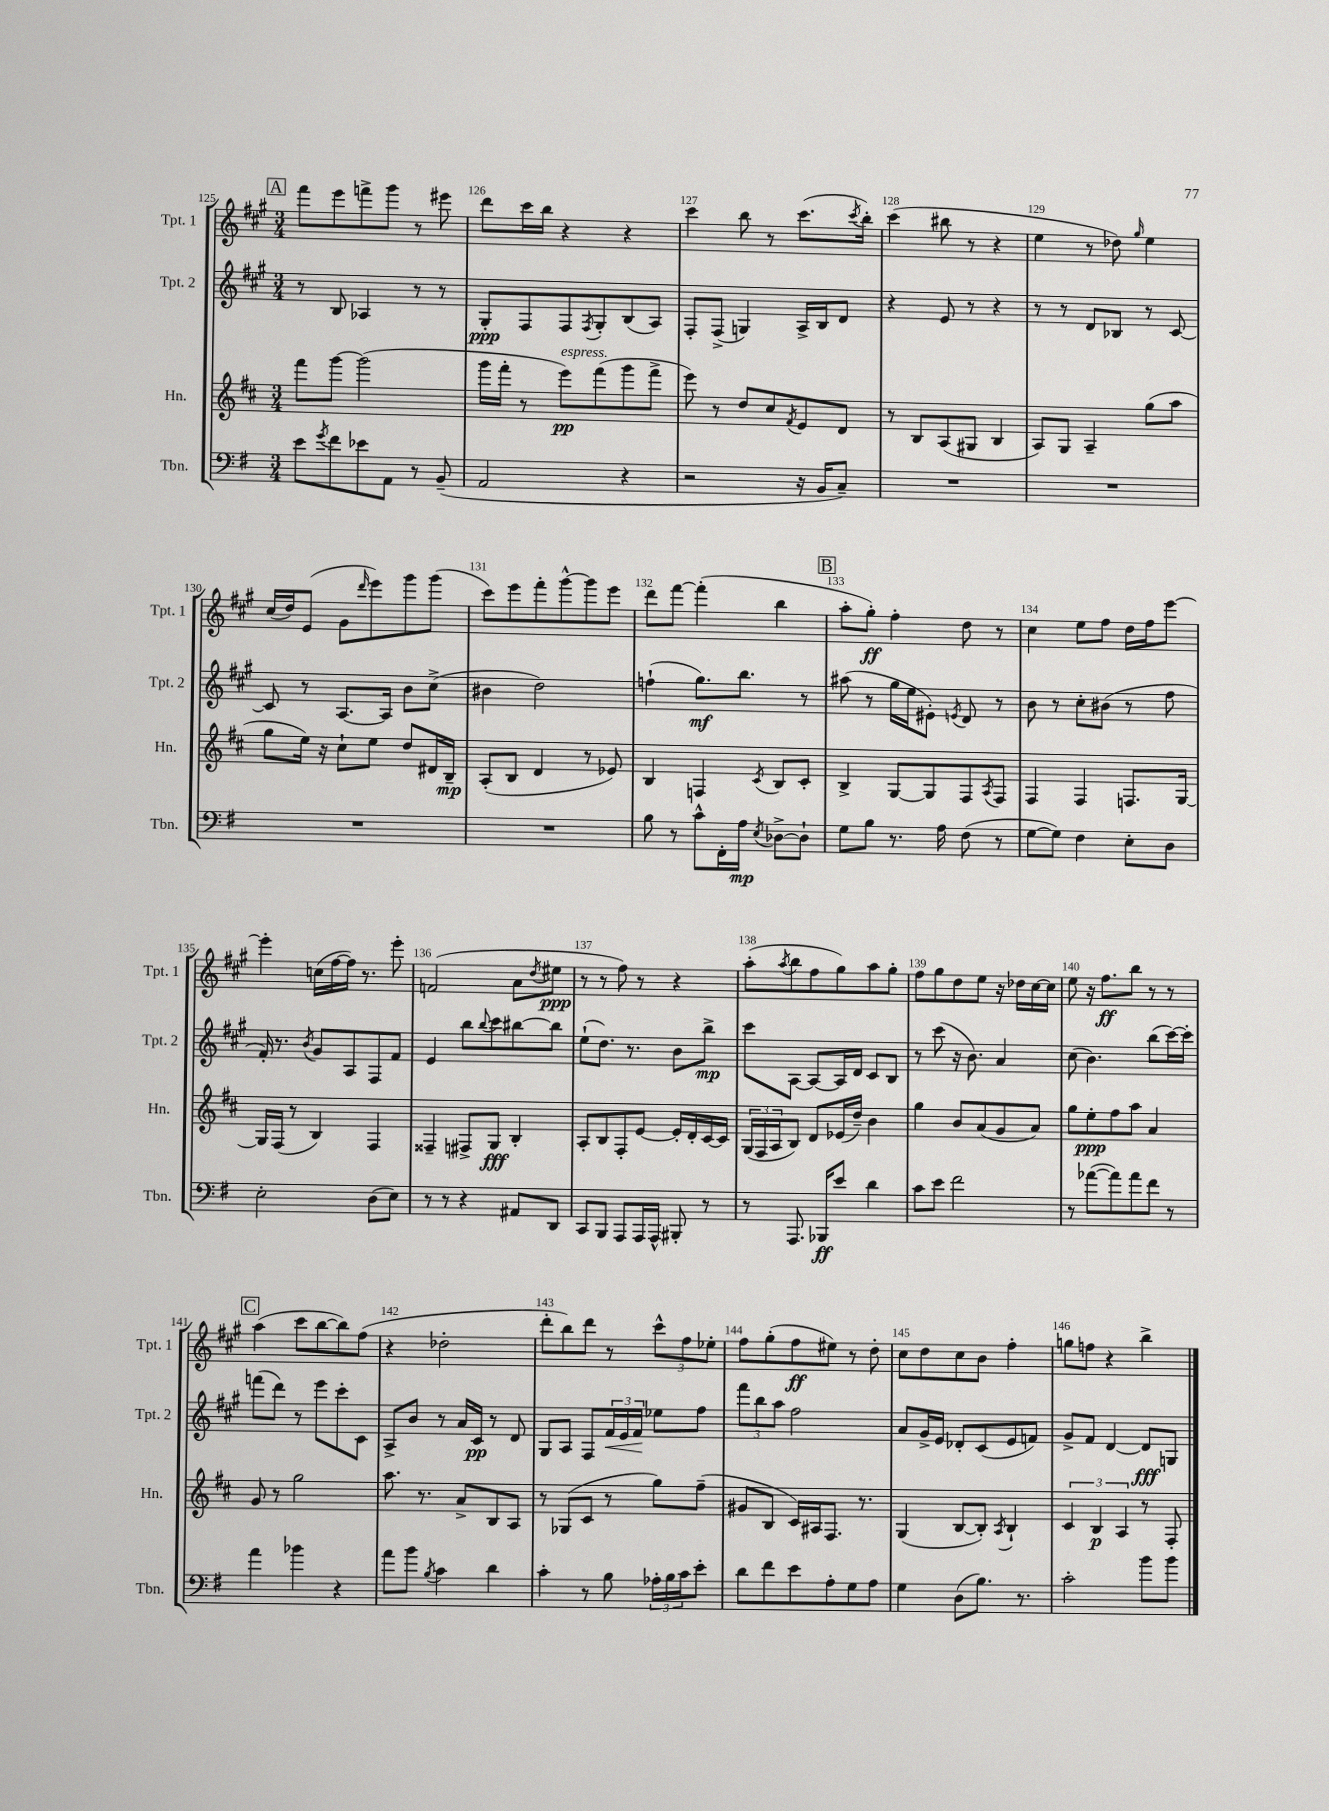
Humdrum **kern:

**kern	**dynam	**kern	**dynam	**kern	**dynam	**kern	**dynam
*part4	*part4	*part3	*part3	*part2	*part2	*part1	*part1
*staff4	*staff4	*staff3	*staff3	*staff2	*staff2	*staff1	*staff1
*I"Tbn.	*	*I"Hn.	*	*I"Tpt. 2	*	*I"Tpt. 1	*
*I'Tbn.	*	*I'Hn.	*	*I'Tpt. 2	*	*I'Tpt. 1	*
*clefF4	*	*clefG2	*	*clefG2	*	*clefG2	*
*k[f#]	*	*k[f#c#]	*	*k[f#c#g#]	*	*k[f#c#g#]	*
*M3/4	*	*M3/4	*	*M3/4	*	*M3/4	*
!!LO:REH:place=s1:t=A
=125	=125	=125	=125	=125	=125	=125	=125
8e\L	.	8fff#\L	.	8r	.	8fff#\L	.
8qg/	.	.	.	.	.	.	.
8f#\	.	[8ggg\J	.	8B/	.	8eee\	.
8e-X\	.	(2ggg\]	.	4A-X/	.	8fffn^\	.
8AA\J	.	.	.	.	.	8ggg#\J	.
8r	.	.	.	8r	.	8r	.
(8BB~/	.	.	.	8r	.	8eee#X\	.
=126	=126	=126	=126	=126	=126	=126	=126
2AA/	.	16ggg\LL	.	8G#'/L	ppp	8ddd\L	.
.	.	16fff#'\JJ	.	.	.	.	.
.	.	8r	.	8F#/	.	16ccc#\L	.
.	.	.	.	.	.	16bb\JJ	.
!	!	!LO:TX:a:i:t=espress.	!	!	!	!	!
.	.	8eee\L)	pp	8F#/	.	4r	.
.	.	.	.	8qF#/	.	.	.
.	.	(8fff#\	.	8G#'/	.	.	.
4r	.	8ggg\	.	(8B/	.	4r	.
.	.	8fff#^\J	.	8A/J)	.	.	.
=127	=127	=127	=127	=127	=127	=127	=127
2r	.	8eee\)	.	8F#'/L	.	4ccc#\	.
.	.	8r	.	(8F#^/J	.	.	.
.	.	8dd/L	.	4Gn/)	.	8bb\	.
.	.	8cc#/	.	.	.	8r	.
.	.	8qf#/	.	.	.	.	.
16r	.	8e/	.	16A^/LL	.	(8.ccc#\L	.
16BB/KL	.	.	.	16B/J	.	.	.
8C~/J)	.	8d/J	.	8d/J	.	.	.
.	.	.	.	.	.	8qccc#/	.
.	.	.	.	.	.	16bb'\Jk)	.
=128	=128	=128	=128	=128	=128	=128	=128
2.r	.	8r	.	4r	.	(4ccc#\	.
.	.	8B/L	.	.	.	.	.
.	.	(8A/	.	8e/	.	8bb#X\	.
.	.	8G#X/J	.	8r	.	8r	.
.	.	4B/	.	4r	.	4r	.
=129	=129	=129	=129	=129	=129	=129	=129
2.r	.	8A/L)	.	8r	.	4ee\	.
.	.	8G/J	.	8r	.	.	.
.	.	4A~/	.	8d/L	.	8r	.
.	.	.	.	8B-X/J	.	8dd-X\)	.
.	.	.	.	.	.	16qqgg#/	.
.	.	(8gg\L	.	8r	.	4ee\	.
.	.	8aa\J	.	[8c#/	.	.	.
!!LO:LB:g=z
=130	=130	=130	=130	=130	=130	=130	=130
2.r	.	8gg\L	.	8c#/]	.	(16cc#/LL	.
.	.	.	.	.	.	16dd/J)	.
.	.	16ee\Jk)	.	8r	.	(8e/J	.
.	.	16r	.	.	.	.	.
.	.	8cc#`\L	.	[8.A/L	.	8g#\L	.
.	.	.	.	.	.	16qqddd/	.
.	.	8ee\J	.	.	.	8eee\)	.
.	.	.	.	16A/Jk]	.	.	.
.	.	8dd/L	.	8b\L	.	8ggg#\	.
.	.	16d#X/L	.	(8cc#^\J	.	(8ggg#\J	.
.	.	16B~/JJ	mp	.	.	.	.
=131	=131	=131	=131	=131	=131	=131	=131
2.r	.	(8A'/L	.	4b#X\	.	8ccc#\L)	.
.	.	8B/J	.	.	.	8eee\	.
.	.	4d/	.	2dd\)	.	8fff#'\	.
.	.	.	.	.	.	[8ggg#^^\	.
.	.	8r	.	.	.	8ggg#\]	.
.	.	8e-X/)	.	.	.	8eee\J	.
=132	=132	=132	=132	=132	=132	=132	=132
8B\	.	4B/	.	(4ffn`\	.	8ddd\L	.
8r	.	.	.	.	.	[8fff#\J	.
8c^^\L	.	4Fn/	.	8.gg#\L)	mf	(4fff#'\]	.
16FF#'\L	.	.	.	.	.	.	.
16A\JJ	mp	.	.	8.bb\J	.	.	.
8qE/	.	8qc#/	.	.	.	.	.
[8D-X^\L	.	8B/L	.	.	.	4bb\	.
8D-`\J]	.	8c#'/J	.	8r	.	.	.
!!LO:REH:place=s1:t=B
=133	=133	=133	=133	=133	=133	=133	=133
8G\L	.	4B^/	.	(8aa#X\	.	8aa'\L	.
8B\J	.	.	.	8r	.	8gg#'\J)	ff
8.r	.	[8G/L	.	16gg#\LL	.	4ff#'\	.
.	.	.	.	16ee\J	.	.	.
.	.	8G/]	.	8e#X'\J)	.	.	.
16A\	.	.	.	.	.	.	.
.	.	.	.	8qen/	.	.	.
(8F#\	.	8F#/	.	8d/	.	8dd\	.
.	.	8qA/	.	.	.	.	.
8r	.	8F#/J	.	8r	.	8r	.
=134	=134	=134	=134	=134	=134	=134	=134
[8G\L	.	4F#/	.	8b\	.	4cc#\	.
8G\J])	.	.	.	8r	.	.	.
4F#\	.	4F#/	.	8cc#'\L	.	8ee\L	.
.	.	.	.	(8b#X\J	.	8ff#\J	.
8E'\L	.	8.Fn/L	.	8r	.	16dd\LL	.
.	.	.	.	.	.	16ff#\J	.
8D\J	.	.	.	8ff#\	.	[8eee\J	.
.	.	[16G/Jk	.	.	.	.	.
!!LO:LB:g=z
=135	=135	=135	=135	=135	=135	=135	=135
2E'\	.	16G/LL]	.	16f#'/)	.	4eee'\]	.
.	.	(16F#/JJ	.	8.r	.	.	.
.	.	8r	.	.	.	.	.
.	.	.	.	8qb/	.	.	.
.	.	4B/)	.	8g#/L	.	(16ccn\LL	.
.	.	.	.	.	.	[16ff#\	.
.	.	.	.	8A/	.	16ff#\JJ])	.
.	.	.	.	.	.	8.r	.
(8D\L	.	4F#/	.	8F#/	.	.	.
8E\J)	.	.	.	8f#/J	.	8eee'\	.
=136	=136	=136	=136	=136	=136	=136	=136
8r	.	4F##X~/	.	4e/	.	(2fn/	.
8r	.	.	.	.	.	.	.
4r	.	8F#X^/L	.	8bb\L	.	.	.
.	.	.	.	8qqbb/	.	.	.
.	.	8G/J	fff	8ccc#\	.	.	.
8AA#X/L	.	4B'/	.	[8bb#X\	.	8a\L	.
.	.	.	.	.	.	8qdd/	.
8DD/J	.	.	.	8bb#\J]	.	8ee#X\J	ppp
=137	=137	=137	=137	=137	=137	=137	=137
8CC/L	.	8A'/L	.	(8ee`\L	.	8r	.
8BBB/J	.	8B/	.	8.dd\J)	.	8r	.
8AAA/L	.	8F#'/	.	.	.	8ff#\)	.
.	.	.	.	8.r	.	.	.
16AAA/L	.	[8e/J	.	.	.	8r	.
16AAA^^/JJ	.	.	.	.	.	.	.
8BBB#X'/	.	16e'/LL]	.	8b\L	.	4r	.
.	.	16d'/	.	.	.	.	.
8r	.	[16c#/	.	8bb^\J	mp	.	.
.	.	16c#/JJ]	.	.	.	.	.
=138	=138	=138	=138	=138	=138	=138	=138
8r	.	(24G/LL	.	8ccc#\L	.	(8aa'\L	.
.	.	24F#/	.	.	.	.	.
.	.	24A/J	.	.	.	.	.
.	.	.	.	.	.	8qaa/	.
8.AAA/	.	8B/J)	.	[8A\J	.	8bb\	.
.	.	8d/L	.	8A/L_	.	8ff#\	.
16BBB-X/KL	ff	.	.	.	.	.	.
8e/J	.	(16e-X/L	.	16A/L]	.	8gg#\)	.
.	.	16dd~/JJ)	.	16d/JJ	.	.	.
4d\	.	4b\	.	8c#/L	.	8aa\	.
.	.	.	.	8B/J	.	8gg#'\J	.
=139	=139	=139	=139	=139	=139	=139	=139
8c\L	.	4gg\	.	8r	.	8ff#\L	.
8e\J	.	.	.	(8ccc#\	.	8gg#\	.
2f#\	.	8b/L	.	16r	.	8dd\	.
.	.	.	.	8.b\)	.	.	.
.	.	(8a/	.	.	.	8ee\J	.
.	.	8g/	.	4a/	.	16r	.
.	.	.	.	.	.	16dd-X\LL	.
.	.	8a/J)	.	.	.	[16cc#\	.
.	.	.	.	.	.	16cc#\JJ]	.
=140	=140	=140	=140	=140	=140	=140	=140
8r	.	8gg\L	.	(8cc#\	.	8ee\	.
([8a-X\L	.	8ee'\	ppp	4.b\)	.	16r	.
.	.	.	.	.	.	8.ff#\L	ff
8a-\])	.	8ff#\	.	.	.	.	.
8a-\	.	8aa\J	.	.	.	8bb\J	.
8f#\J	.	4a/	.	(8bb\L	.	8r	.
8r	.	.	.	[16ccc#\L)	.	8r	.
.	.	.	.	16ccc#'\JJ]	.	.	.
!!LO:LB:g=z
!!LO:REH:place=s1:t=C
=141	=141	=141	=141	=141	=141	=141	=141
4a\	.	8g/	.	(8fffn\L	.	(4aa\	.
.	.	8r	.	8ddd\J)	.	.	.
4b-X\	.	2gg\	.	8r	.	8ccc#\L	.
.	.	.	.	8eee\L	.	[8bb\	.
4r	.	.	.	8ccc#'\	.	8bb\])	.
.	.	.	.	8c#\J	.	(8ff#\J	.
=142	=142	=142	=142	=142	=142	=142	=142
8a\L	.	8.aa\	.	8A^/L	.	4r	.
8b\J	.	.	.	8b/J	.	.	.
.	.	8.r	.	.	.	.	.
8qB/	.	.	.	.	.	.	.
4c\	.	.	.	8r	.	2dd-X'\	.
.	.	8a^/L	.	16a/LL	.	.	.
.	.	.	.	16c#/JJ	pp	.	.
4d\	.	8B/	.	8r	.	.	.
.	.	8A/J	.	8d/	.	.	.
=143	=143	=143	=143	=143	=143	=143	=143
4c'\	.	8r	.	8G#/L	.	8ddd'\L	.
.	.	(8G-X/L	.	8A/J	.	8bb\)	.
8r	.	8c#/J	.	8F#/L	.	8ddd\J	.
!	!	!	!	!	!LO:HP:b	!	!
8B\	.	8r	.	24f#/L	<	8r	.
.	.	.	.	24e/	.	.	.
.	.	.	.	24f#/JJ	.	.	.
24A-X'\LL	.	8gg\L)	.	8ee-X\L	[	12ccc#^^\L	.
24B\	.	.	.	.	.	.	.
24c\J	.	.	.	.	.	12ff#\	.
8e'\J	.	(8ff#~\J	.	8ff#\J	.	.	.
.	.	.	.	.	.	12ee-X'\J	.
=144	=144	=144	=144	=144	=144	=144	=144
8d\L	.	8g#X/L	.	12fff#\L	.	8ff#\L	.
.	.	.	.	12bb\	.	.	.
8f#\	.	8B/J	.	.	.	(8gg#'\	.
.	.	.	.	12aa\J	.	.	.
8e\	.	16c#/LL)	.	2ff#\	.	8ff#\	ff
.	.	16A#X/J	.	.	.	.	.
8A'\	.	8.F#/J	.	.	.	8ee#X\J)	.
8G\	.	.	.	.	.	8r	.
.	.	8.r	.	.	.	.	.
8A\J	.	.	.	.	.	8dd'\	.
=145	=145	=145	=145	=145	=145	=145	=145
4G\	.	(4G/	.	8a/L	.	8cc#\L	.
.	.	.	.	16g#^/L	.	8dd\	.
.	.	.	.	16e/JJ	.	.	.
(8D\L	.	[8B/L	.	8d-X'/L	.	8cc#\	.
8.B\J)	.	8B'/J])	.	(8c#/	.	8b\J	.
.	.	8qA/	.	.	.	.	.
.	.	4B`/	.	8e/	.	4ff#'\	.
8.r	.	.	.	.	.	.	.
.	.	.	.	8fn/J)	.	.	.
=146	=146	=146	=146	=146	=146	=146	=146
2c'\	.	6c#/	.	8g#^/L	.	8ggn\L	.
.	.	.	.	8f#/J	.	8ffn\J	.
.	.	6B/	p	.	.	.	.
.	.	.	.	[4d/	.	4r	.
.	.	6A/	.	.	.	.	.
8b\L	.	8r	.	8d/L]	fff	4bb^\	.
8b\J	.	8F#'/	.	8Gn/J	.	.	.
==	==	==	==	==	==	==	==
*-	*-	*-	*-	*-	*-	*-	*-
